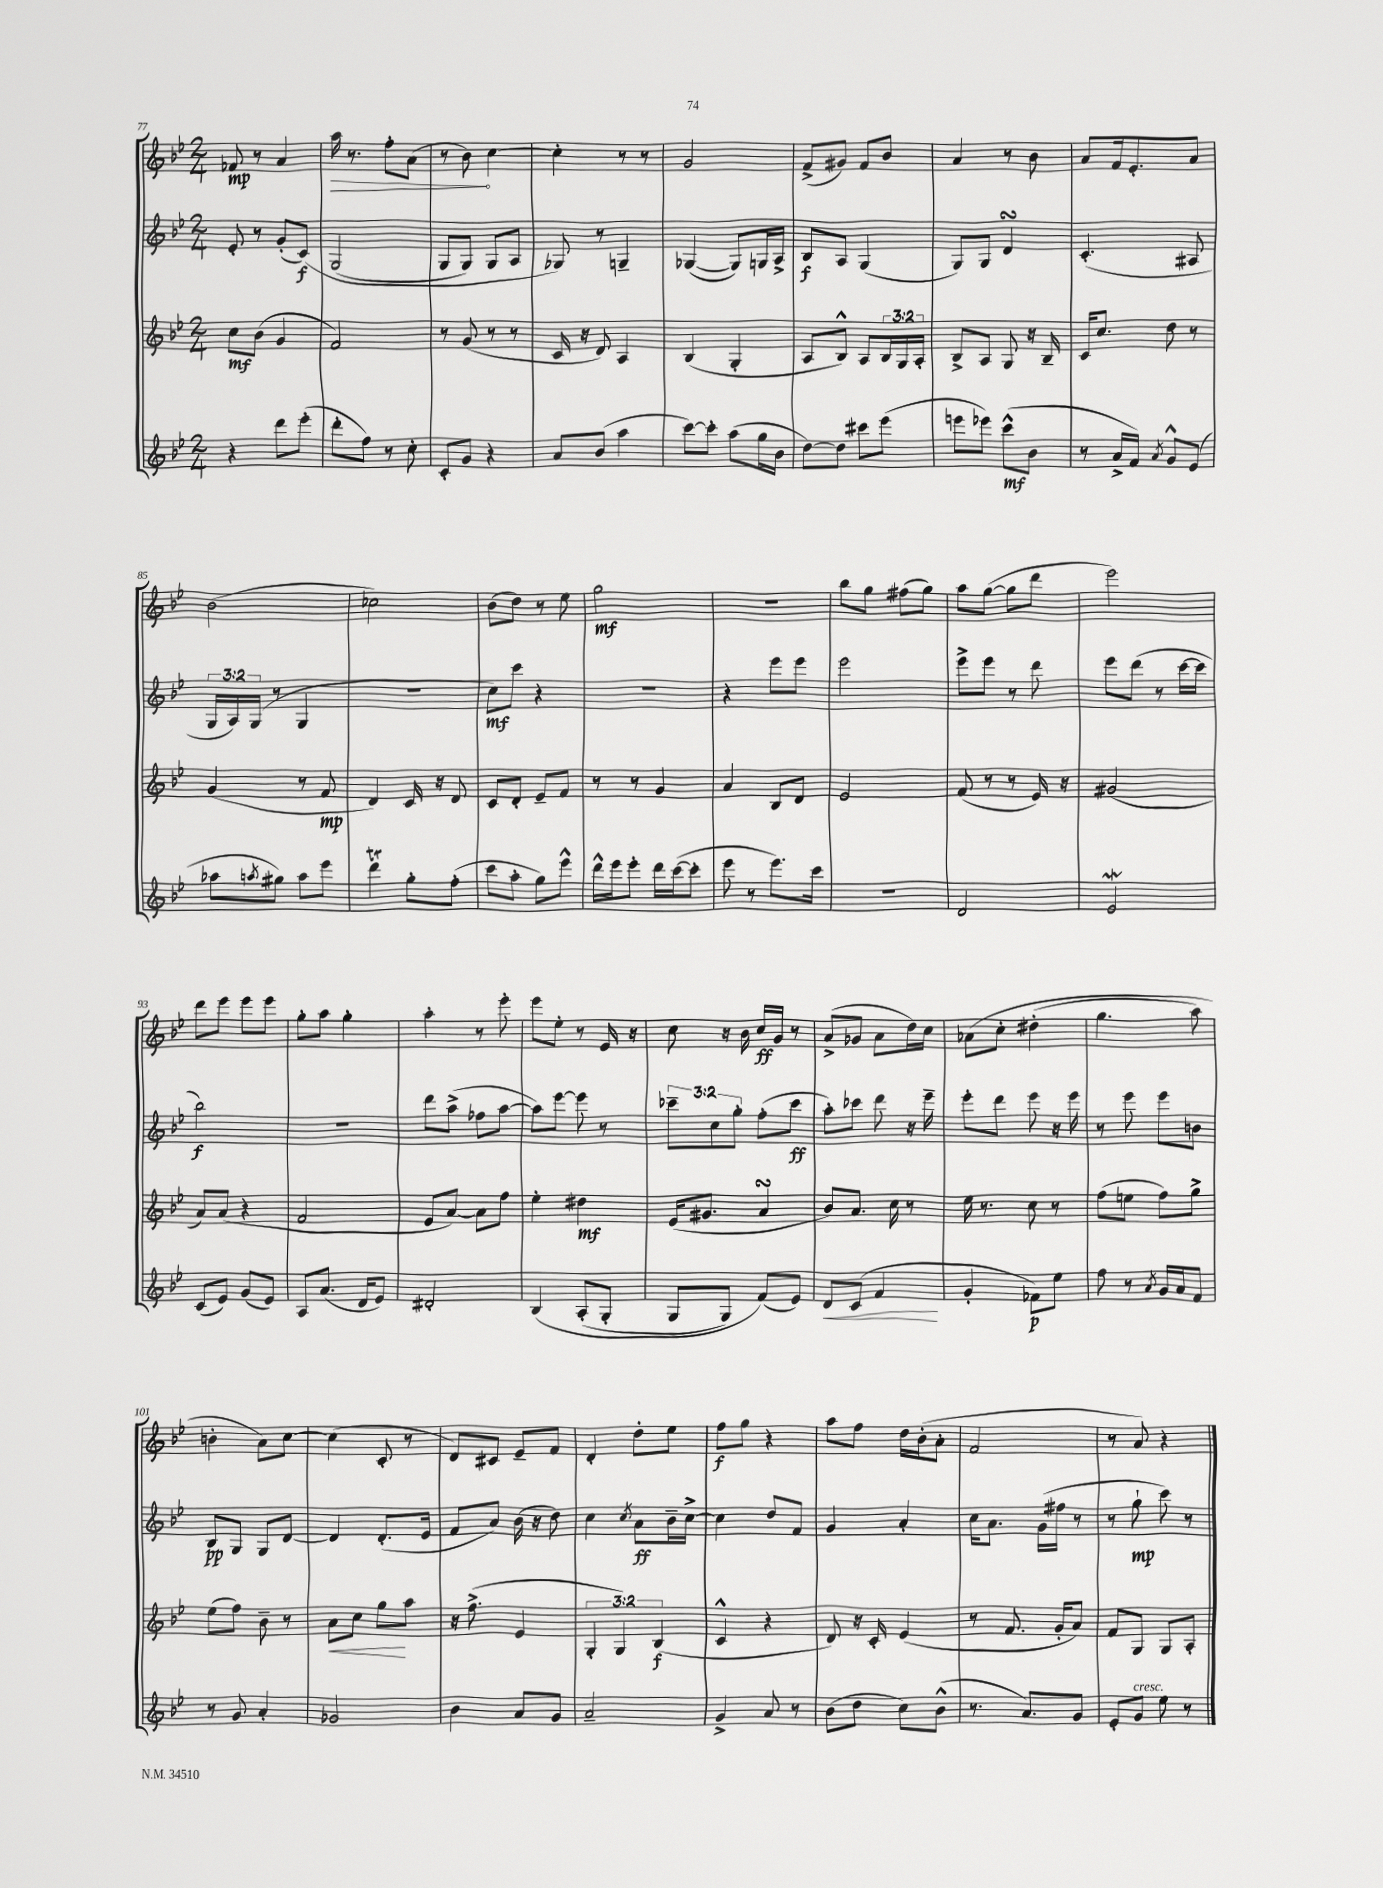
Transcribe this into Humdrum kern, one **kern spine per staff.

**kern	**dynam	**kern	**dynam	**kern	**dynam	**kern	**dynam
*part4	*part4	*part3	*part3	*part2	*part2	*part1	*part1
*staff4	*staff4	*staff3	*staff3	*staff2	*staff2	*staff1	*staff1
*clefG2	*	*clefG2	*	*clefG2	*	*clefG2	*
*k[b-e-]	*	*k[b-e-]	*	*k[b-e-]	*	*k[b-e-]	*
*M2/4	*	*M2/4	*	*M2/4	*	*M2/4	*
=77	=77	=77	=77	=77	=77	=77	=77
4r	.	8cc\L	mf	8e-'/	.	8f-X/	mp
.	.	(8b-\J	.	8r	.	8r	.
8ddd\L	.	4g/	.	(8g'/L	.	4a/	.
(8eee-'\J	.	.	.	(8c/J)	f	.	.
=78	=78	=78	=78	=78	=78	=78	=78
!	!	!	!	!	!	!	!LO:HP:b
8ddd'\L	.	2f/)	.	(2G/	.	16aa\	>
.	.	.	.	.	.	8.r	.
8ff\J)	.	.	.	.	.	.	.
8r	.	.	.	.	.	8ff'\L	.
8cc'\	.	.	.	.	.	(8a\J	.
=79	=79	=79	=79	=79	=79	=79	=79
8c'/L	.	8r	.	8G/L	.	8r	.
8g/J	.	(8g/	.	8G/J)	.	8b-\)	.
4r	.	8r	.	8G/L	.	[4cc\	]
.	.	8r	.	8A/J	.	.	.
=80	=80	=80	=80	=80	=80	=80	=80
8a/L	.	16c/	.	8G-X/)	.	4cc'\]	.
.	.	16r	.	.	.	.	.
(8b-/J	.	8d/)	.	8r	.	.	.
4aa\	.	4A/	.	4Gn~/	.	8r	.
.	.	.	.	.	.	8r	.
=81	=81	=81	=81	=81	=81	=81	=81
[8ccc\L)	.	(4B-/	.	([4G-X/	.	2g/	.
8ccc'\J]	.	.	.	.	.	.	.
(8aa\L	.	4G'/	.	8G-/L])	.	.	.
16gg\L	.	.	.	16Gn/L	.	.	.
16b-\JJ	.	.	.	16A^/JJ	.	.	.
=82	=82	=82	=82	=82	=82	=82	=82
[8dd\L)	.	8A/L	.	8B-/L	f	(8f^/L	.
8dd\J]	.	8B-^^/J)	.	8A/J	.	8g#X/J)	.
8ccc#X\L	.	8A/L	.	(4G/	.	8f/L	.
(8eee-\J	.	24B-/L	.	.	.	8b-/J	.
.	.	24G/	.	.	.	.	.
.	.	24A'/JJ	.	.	.	.	.
=83	=83	=83	=83	=83	=83	=83	=83
8eeen\L	.	8B-^/L	.	8G/L)	.	4a/	.
8eee-X\J)	.	8A/J	.	8G/J	.	.	.
(8ccc^^\L	mf	8G/	.	4dsSsS/	.	8r	.
8b-\J	.	16r	.	.	.	8b-\	.
.	.	16B-~/	.	.	.	.	.
=84	=84	=84	=84	=84	=84	=84	=84
8r	.	16c/KL	.	(4.c'/	.	8a/L	.
.	.	8.cc/J	.	.	.	.	.
16a^/LL	.	.	.	.	.	16f/k	.
16f/JJ)	.	.	.	.	.	8.e-'/	.
8qa/	.	.	.	.	.	.	.
8g^^/L	.	8dd\	.	.	.	.	.
(8e-/J	.	8r	.	8A#X/	.	8a/J	.
!!LO:LB:g=z
=85	=85	=85	=85	=85	=85	=85	=85
8aa-X\L	.	(4g/	.	24G/LL	.	(2b-\	.
.	.	.	.	24A/)	.	.	.
.	.	.	.	(24G/JJ	.	.	.
8qaan/	.	.	.	.	.	.	.
8gg#X\J)	.	.	.	8r	.	.	.
8aa\L	.	8r	.	4G/	.	.	.
8eee-\J	.	8f/	mp	.	.	.	.
=86	=86	=86	=86	=86	=86	=86	=86
4dddt\	.	4d/)	.	2r	.	2cc-X\)	.
8gg'\L	.	16c/	.	.	.	.	.
.	.	16r	.	.	.	.	.
(8ff'\J	.	8d/	.	.	.	.	.
=87	=87	=87	=87	=87	=87	=87	=87
8ccc\L	.	8c/L	.	8cc\L)	mf	(8b-\L	.
8aa'\J	.	8d'/J	.	8ccc\J	.	8dd\J)	.
8gg\L)	.	8e-~/L	.	4r	.	8r	.
8eee-^^\J	.	8f/J	.	.	.	8ee-\	.
=88	=88	=88	=88	=88	=88	=88	=88
16ddd^^\LL	.	8r	.	2r	.	2gg\	mf
16eee-\J	.	.	.	.	.	.	.
8eee-'\J	.	8r	.	.	.	.	.
16ddd\LL	.	4g/	.	.	.	.	.
([16ccc\J	.	.	.	.	.	.	.
8ccc'\J]	.	.	.	.	.	.	.
=89	=89	=89	=89	=89	=89	=89	=89
8eee-\	.	4a/	.	4r	.	2r	.
8r	.	.	.	.	.	.	.
8.eee-\L)	.	8B-/L	.	8eee-\L	.	.	.
.	.	8d/J	.	8eee-\J	.	.	.
16ccc\Jk	.	.	.	.	.	.	.
=90	=90	=90	=90	=90	=90	=90	=90
2r	.	2e-/	.	2eee-\	.	8bb-\L	.
.	.	.	.	.	.	8gg\J	.
.	.	.	.	.	.	(8ff#X\L	.
.	.	.	.	.	.	8gg\J)	.
=91	=91	=91	=91	=91	=91	=91	=91
2d/	.	(8f/	.	8eee-^\L	.	8aa\L	.
.	.	8r	.	8eee-\J	.	([8gg\J	.
.	.	8r	.	8r	.	8gg\L]	.
.	.	16e-/)	.	8ddd\	.	8ddd\J	.
.	.	16r	.	.	.	.	.
=92	=92	=92	=92	=92	=92	=92	=92
2e-w/	.	(2g#X/	.	8eee-\L	.	2eee-\)	.
.	.	.	.	(8ddd\J	.	.	.
.	.	.	.	8r	.	.	.
.	.	.	.	[16ccc\LL	.	.	.
.	.	.	.	16ccc\JJ]	.	.	.
!!LO:LB:g=z
=93	=93	=93	=93	=93	=93	=93	=93
(8c/L	.	8a/L)	.	2bb-\)	f	8ddd\L	.
8e-/J)	.	(8a/J	.	.	.	8eee-\J	.
(8g/L	.	4r	.	.	.	8eee-\L	.
8e-/J)	.	.	.	.	.	8eee-\J	.
=94	=94	=94	=94	=94	=94	=94	=94
8A/L	.	2f/	.	2r	.	8gg'\L	.
(8.a/J	.	.	.	.	.	8aa\J	.
.	.	.	.	.	.	4gg'\	.
16d/KL	.	.	.	.	.	.	.
8e-/J)	.	.	.	.	.	.	.
=95	=95	=95	=95	=95	=95	=95	=95
2d#X'/	.	8e-/L	.	8ddd\L	.	4aa'\	.
.	.	[8a/J)	.	(8aa^\J	.	.	.
.	.	8a\L]	.	8ff-X\L	.	8r	.
.	.	8ff\J	.	[8aa\J	.	8eee-'\	.
=96	=96	=96	=96	=96	=96	=96	=96
(4B-/	.	4ee-'\	.	8aa\L])	.	8eee-\L	.
.	.	.	.	[8eee-\J	.	8ee-'\J	.
(8A'/L	.	4dd#X\	mf	8eee-\]	.	8r	.
8G'/J	.	.	.	8r	.	16e-/	.
.	.	.	.	.	.	16r	.
=97	=97	=97	=97	=97	=97	=97	=97
8G/L	.	(16e-/KL	.	12ccc-X~\L	.	8cc\	.
.	.	8.g#X/J	.	.	.	.	.
.	.	.	.	12cc\	.	.	.
8G/J)	.	.	.	.	.	16r	.
.	.	.	.	12gg'\J	.	.	.
.	.	.	.	.	.	16b-\	.
(8f/L)	.	4asSsS/	.	(8ff'\L	.	16cc/LL	ff
.	.	.	.	.	.	16g/JJ	.
8e-/J)	.	.	.	8ccc-\J	ff	8r	.
=98	=98	=98	=98	=98	=98	=98	=98
!	!LO:HP:b	!	!	!	!	!	!
8d/L	<	8b-/L)	.	8aa'\L)	.	(8a^/L	.
(8c/J	.	8.a/J	.	8ccc-X\J	.	8g-X/J	.
4f/	.	.	.	8ddd\	.	8a\L	.
.	.	16cc\	.	.	.	.	.
.	.	8r	.	16r	.	16dd\L)	.
.	.	.	.	16eee-~\	.	16cc\JJ	.
.	[	.	.	.	.	.	.
=99	=99	=99	=99	=99	=99	=99	=99
4g'/	.	16ee-\	.	8eee-'\L	.	(8a-X\L	.
.	.	8.r	.	.	.	.	.
.	.	.	.	8ddd\J	.	8cc'\J	.
8f-X\L)	p	8cc\	.	8eee-\	.	(4dd#X'\	.
8ee-\J	.	8r	.	16r	.	.	.
.	.	.	.	16eee-\	.	.	.
=100	=100	=100	=100	=100	=100	=100	=100
8ff\	.	(8ff\L	.	8r	.	4.gg\	.
8r	.	8een\J	.	8eee-\	.	.	.
8qa/	.	.	.	.	.	.	.
16g/LL	.	8ff\L)	.	8eee-\L	.	.	.
16a/J	.	.	.	.	.	.	.
8f/J	.	8gg^\J	.	8bn\J	.	8aa\)	.
!!LO:LB:g=z
=101	=101	=101	=101	=101	=101	=101	=101
8r	.	(8ee-\L	.	8B-/L	pp	4bn'\	.
8g/	.	8ff\J)	.	8G/J	.	.	.
4a'/	.	8b-~\	.	8G/L	.	8a\L)	.
.	.	8r	.	[8d/J	.	[8cc\J	.
=102	=102	=102	=102	=102	=102	=102	=102
!	!	!	!LO:HP:b	!	!	!	!
2g-X/	.	8a\L	<	4d/]	.	(4cc\]	.
.	.	8cc\J	.	.	.	.	.
.	.	8gg\L	.	(8.d'/L	.	8c'/	.
.	.	8aa\J	[	.	.	8r	.
.	.	.	.	16e-/Jk	.	.	.
=103	=103	=103	=103	=103	=103	=103	=103
4b-\	.	16r	.	8f/L	.	8d/L)	.
.	.	(8.ff^\	.	.	.	.	.
.	.	.	.	8a/J)	.	8c#X/J	.
8a/L	.	4e-/	.	(16b-\	.	8e-~/L	.
.	.	.	.	16r	.	.	.
8g/J	.	.	.	8dd\)	.	8f/J	.
=104	=104	=104	=104	=104	=104	=104	=104
2a~/	.	6G'/	.	4cc\	.	4d'/	.
.	.	6G/)	.	.	.	.	.
.	.	.	.	8qcc/	.	.	.
.	.	.	.	8a\L	ff	8dd'\L	.
.	.	(6B-/	f	.	.	.	.
.	.	.	.	16b-~\L	.	8ee-\J	.
.	.	.	.	[16cc^\JJ	.	.	.
=105	=105	=105	=105	=105	=105	=105	=105
4g^/	.	4c^^/	.	4cc\]	.	8ff\L	f
.	.	.	.	.	.	8gg\J	.
8a/	.	4r	.	8dd/L	.	4r	.
8r	.	.	.	8f/J	.	.	.
=106	=106	=106	=106	=106	=106	=106	=106
(8b-\L	.	8d/)	.	4g/	.	8aa\L	.
8dd\J	.	16r	.	.	.	8ff\J	.
.	.	16c'/	.	.	.	.	.
8cc\L)	.	(4e-/	.	4a'/	.	16dd\LL	.
.	.	.	.	.	.	(16b-'\J	.
(8b-^^\J	.	.	.	.	.	8a'\J	.
=107	=107	=107	=107	=107	=107	=107	=107
8.r	.	8r	.	16cc\KL	.	2f/	.
.	.	.	.	8.a\J	.	.	.
.	.	8.f/	.	.	.	.	.
8.a/L)	.	.	.	.	.	.	.
.	.	.	.	(16g\LL	.	.	.
.	.	16g'/KL	.	16ff#X\JJ	.	.	.
8g/J	.	8a/J)	.	8r	.	.	.
=108	=108	=108	=108	=108	=108	=108	=108
8e-'/L	.	8f/L	.	8r	.	8r	.
!LO:TX:a:i:t=cresc.	!	!	!	!	!	!	!
8g/J	.	8G/J	.	8gg`\	mp	8a/)	.
8ee-\	.	8G/L	.	8ccc\)	.	4r	.
8r	.	8A'/J	.	8r	.	.	.
==	==	==	==	==	==	==	==
*-	*-	*-	*-	*-	*-	*-	*-
